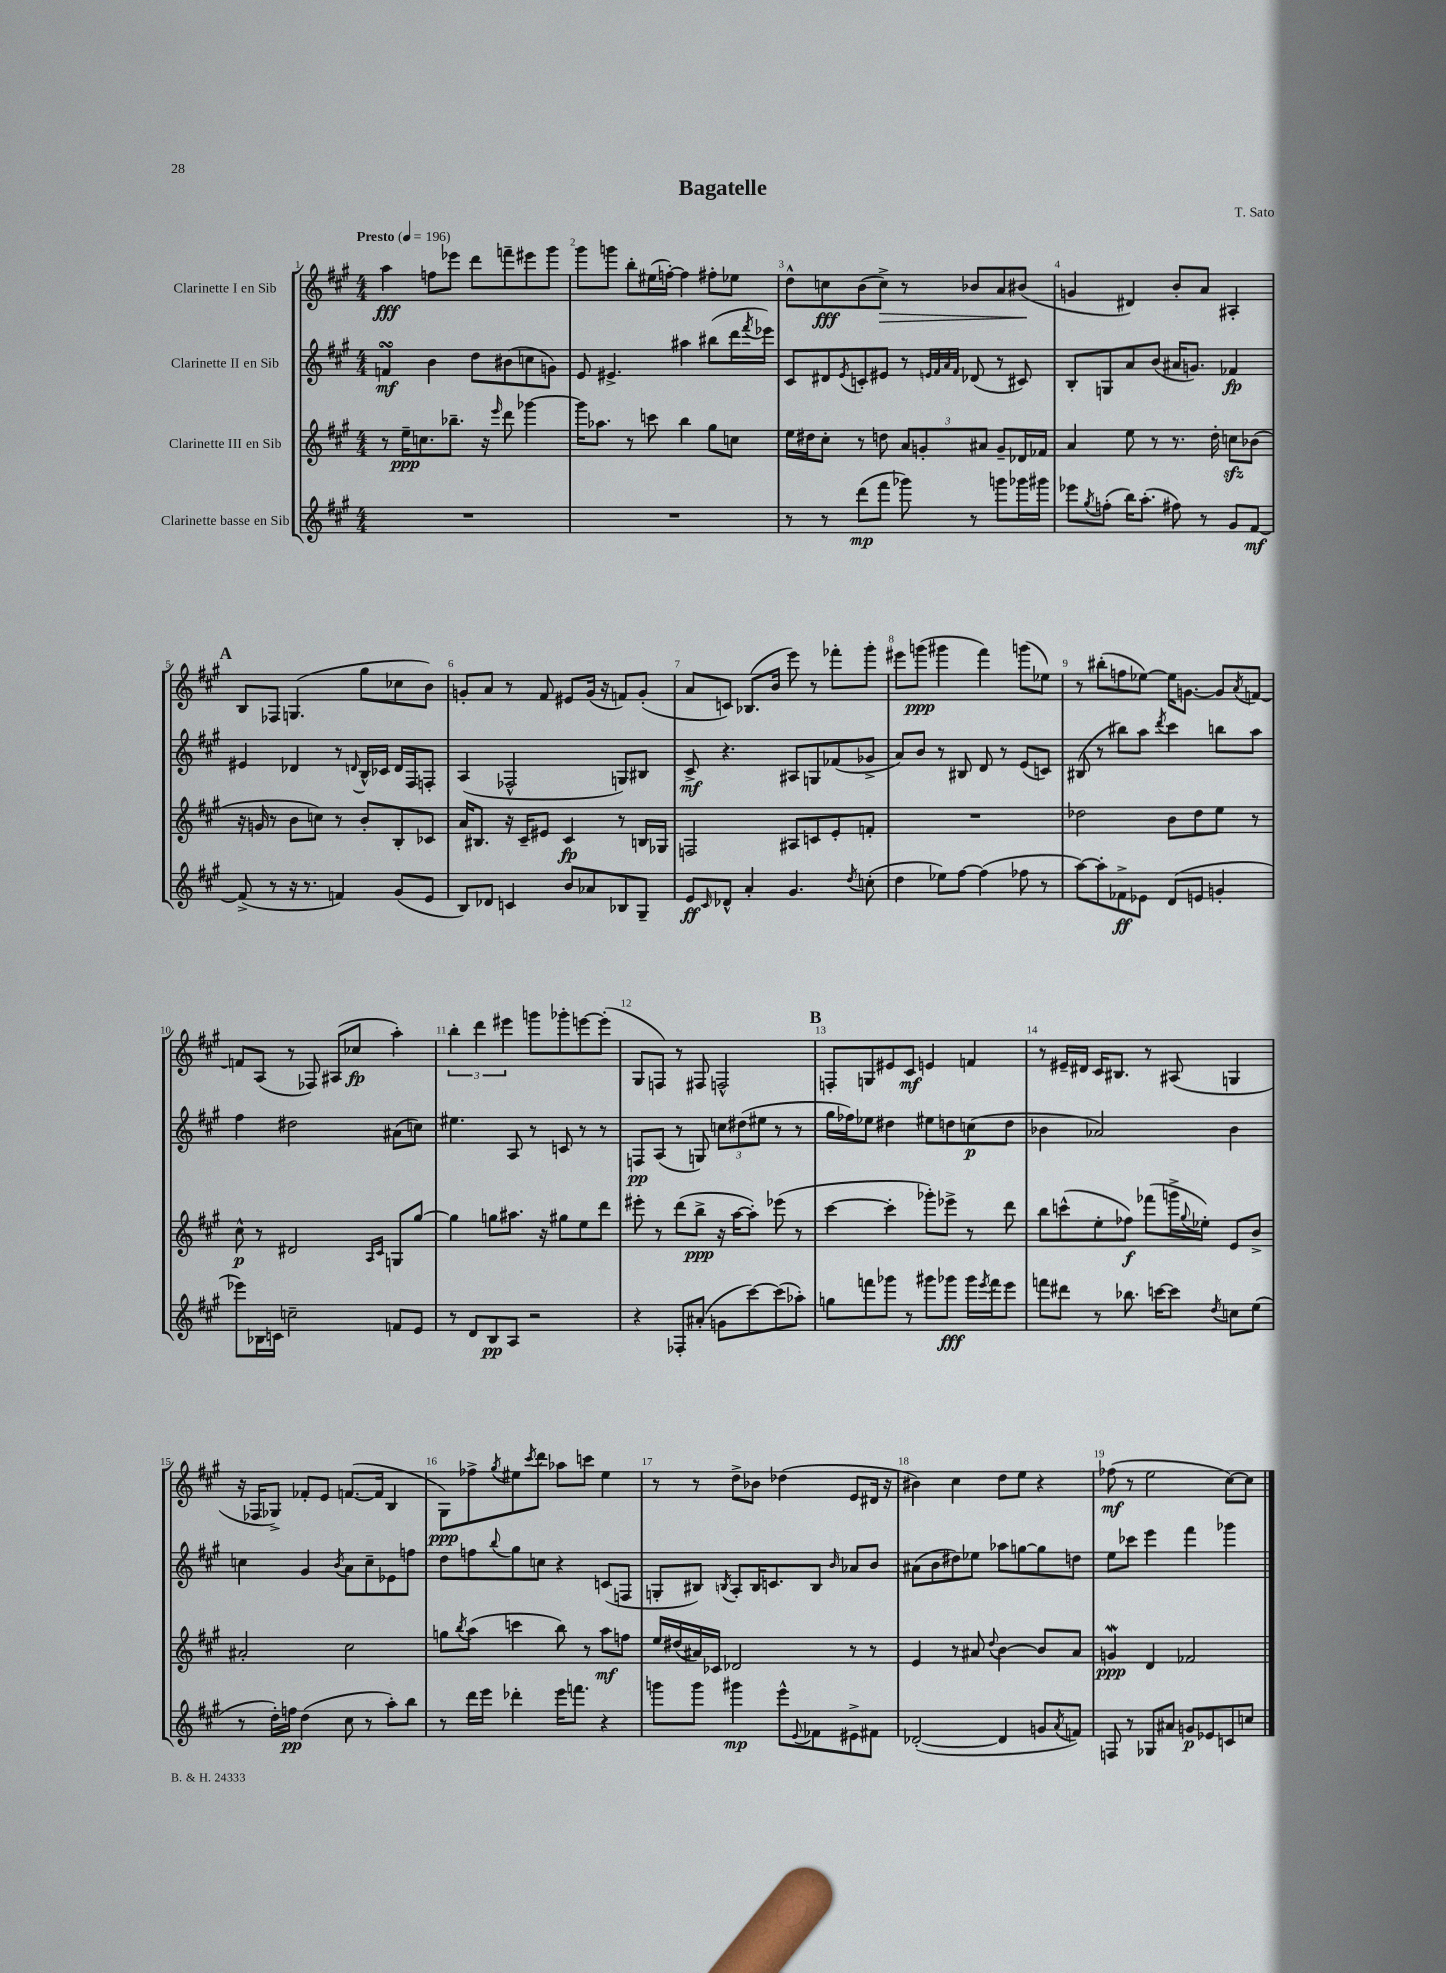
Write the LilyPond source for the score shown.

\header { title = "Bagatelle" composer = "T. Sato" }
<<
\new StaffGroup <<
\new Staff = "s0" \with { instrumentName = "Clarinette I en Sib" } {
    \clef treble \key a \major \numericTimeSignature \time 4/4 \tempo "Presto" 4 = 196
    a''4\fff f''8 ees'''8 d'''8 f'''8-- eis'''8 gis'''8 |
    gis'''8 g'''8 b''8-. eis''16( f''16~-.) f''4 fis''8-. ees''8 |
    d''8-^ c''8\fff b'8( c''8->\>) r8 bes'8 a'8 bis'8\!( |
    g'4 dis'4) b'8-. a'8 ais4-. |
    \mark \markup { \bold "A" } b8 fes8 g4.( gis''8 ces''8 b'8) |
    g'8-. a'8 r8 fis'8 eis'8 g'16( r16 f'8) g'8-.( |
    a'8 c'8) bes8.( b'16 e'''8) r8 fes'''8-. gis'''8-. |
    eis'''8 g'''8\ppp( gis'''4 fis'''4) g'''8( ees''8) |
    r8 bis''8-.( f''8 ees''8~) ees''16 g'8.~ g'8 \acciaccatura { a'8 } f'8~ |
    f'8 a8( r8 fes8) ais8( ces''8\fp a''4-.) |
    \tuplet 3/2 { b''4-. d'''4 eis'''4 } g'''8 ges'''8-. e'''8~ e'''8-.( |
    gis8 f8) r8 fis8 f2-^ |
    \mark \markup { \bold "B" } f8-. g8 eis'8 cis'8\mf e'4 f'4 |
    r8 eis'16-- dis'16 cis'16 bis8. r8 ais8( g4 |
    r16 fes16 ges8->) fes'8-. e'8 f'8.~( f'16 b4 |
    gis8\ppp) fes''8-> \acciaccatura { gis''8 } eis''8 \acciaccatura { cis'''8 } d'''8 aes''8 c'''8 eis''4 |
    r8 r8 d''8-> bes'8 des''4( e'8 dis'16 r16 |
    bis'4) cis''4 d''8 e''8 r4 |
    fes''8\mf( r8 e''2 cis''8~) cis''8 \bar "|." |
}
\new Staff = "s1" \with { instrumentName = "Clarinette II en Sib" } {
    \clef treble \key a \major \numericTimeSignature \time 4/4
    f'4\turn\mf b'4 d''8 bis'8( c''8 g'8) |
    e'8 eis'4.-> ais''4 bis''8( d'''16 \acciaccatura { fis'''8 } ees'''16) |
    cis'8 dis'8 \acciaccatura { e'8 } c'8-. eis'8 r8 \grace { e'32 fis'32 a'32 fis'32 } des'8( r8 cis'8) |
    b8-. g8 a'8 b'8( ais'16 g'8.) fes'4\fp |
    \mark \markup { \bold "A" } eis'4 des'4 r8 \appoggiatura { d'8 } b16-^ ces'16 d'16 fis16 f8-. |
    a4( fes2-^ g8) bis8 |
    cis'8->\mf r4. ais8 g8 fes'8( ges'8-> |
    a'8) b'8 r8 bis8 d'8 r8 e'8( c'8) |
    bis8( r8 bis''8) a''8 \acciaccatura { d'''8 } cis'''4 b''8 a''8 |
    fis''4 dis''2 ais'8( c''8) |
    eis''4. a8 r8 c'8 r8 r8 |
    f8\pp a8( r8 g8) \tuplet 3/2 { c''8 dis''8( eis''8 } r8 r8 |
    \mark \markup { \bold "B" } gis''16 fes''16) ees''8 dis''4 eis''8 d''8 c''8\p( d''8 |
    bes'4 aes'2) bes'4 |
    c''4 gis'4 \acciaccatura { b'8 } a'8 c''8-- ees'8 f''8 |
    d''8 f''8 \appoggiatura { b''8 } gis''8 c''8 r4 c'8( f8 |
    g8-. bis8) \acciaccatura { b8 } a8-. b16 c'8. b8 \grace { b'16 } aes'8 b'8 |
    ais'8( b'8 dis''8) ees''8 aes''8 g''8~ g''8 d''8 |
    e''8 ces'''8 e'''4 fis'''4 ges'''4 \bar "|." |
}
\new Staff = "s2" \with { instrumentName = "Clarinette III en Sib" } {
    \clef treble \key a \major \numericTimeSignature \time 4/4
    r8 e''16--\ppp c''8. bes''8.-- r16 \grace { e'''16 } d'''8 ges'''4~ |
    ges'''16 aes''8. r8 c'''8 b''4 gis''8 c''8 |
    e''16 dis''16 cis''8-. r8 d''8 \tuplet 3/2 { a'8 g'8-. ais'8 } g'8-- des'16 fes'16 |
    a'4 e''8 r8 r8. d''16-. c''8\sfz bes'8( |
    \mark \markup { \bold "A" } r16 g'16 r8 b'8 c''8) r8 b'8-. b8-. ces'8 |
    a'16 bis8. r16 cis'16-- eis'8 cis'4\fp r8 b16 ges16 |
    f2 ais8 c'8 e'8-. f'8-. |
    R1 |
    des''2 b'8 des''8 e''8 r8 |
    cis''8-^\p r8 dis'2 \grace { a16 cis'16 } g8 gis''8~ |
    gis''4 g''8 ais''8. r16 gis''8 e''8 d'''8 |
    eis'''8-. r8 d'''8( b''8->\ppp r16 a''16~ a''8-.) ees'''8( r8 |
    \mark \markup { \bold "B" } cis'''4~ cis'''4-. ges'''8-.) ees'''8-> r8 d'''8 |
    b''8 c'''8-^( e''8-. fes''8\f) fes'''8( g'''16-> \appoggiatura { gis''8 } ees''16-.) e'8 b'8-> |
    ais'2-. cis''2 |
    g''8 \acciaccatura { b''8 } a''8( c'''4 b''8) r8 a''8\mf f''8 |
    e''16 dis''16( ais'16) ces'16 des'2 r8 r8 |
    e'4 r8 ais'8 \appoggiatura { d''8 } b'4~ b'8 ais'8 |
    g'4\mordent\ppp d'4 fes'2 \bar "|." |
}
\new Staff = "s3" \with { instrumentName = "Clarinette basse en Sib" } {
    \clef treble \key a \major \numericTimeSignature \time 4/4
    R1 |
    R1 |
    r8 r8 d'''8\mp( fis'''8 ges'''8) r8 g'''8 ges'''16 gis'''16 |
    ees'''8 \acciaccatura { gis''8 } f''8-.( b''16) a''8.-.( fis''8) r8 gis'8 fis'8~\mf |
    \mark \markup { \bold "A" } fis'8->( r8 r16 r8. f'4) gis'8( e'8 |
    b8) des'8 c'4 b'8 aes'8 bes8 gis8-- |
    e'8\ff \grace { cis'16 } des'8-^ a'4-. gis'4. \acciaccatura { d''8 } c''8-.( |
    d''4 ees''8) fis''8~ fis''4( fes''8 r8 |
    a''8~) a''8-. fes'8->\ff ees'8 d'8( e'8 g'4-. |
    ees'''8) bes16 c'16 c''2-- f'8 e'8 |
    r8 d'8 b8\pp a8 r2 |
    r4 fes8-. ais'8-.( g'8 cis'''8~) cis'''8( aes''8-.) |
    \mark \markup { \bold "B" } g''8 f'''8 ges'''8 r8 gis'''8 ges'''8\fff ges'''16 \acciaccatura { e'''8 } f'''16 e'''8 |
    f'''8 dis'''8 r8 bes''8. c'''16~ c'''8 \acciaccatura { d''8 } c''8 e''8( |
    r8 d''16-.) f''16\pp d''4( cis''8 r8 a''8-.) b''8 |
    r8 d'''16 e'''16 des'''4-. e'''16 f'''8. r4 |
    g'''8 g'''8 gis'''4\mp e'''8-^ \appoggiatura { e'8 } fes'8 eis'8-> fis'8 |
    des'2~-.( des'4 g'8 \acciaccatura { a'8 } f'8) |
    f8 r8 ges8 ais'8 g'8\p ees'8 c'8 c''8 \bar "|." |
}
>>
>>
\layout { \context { \Score \override BarNumber.break-visibility = ##(#f #t #t) barNumberVisibility = #all-bar-numbers-visible } }
